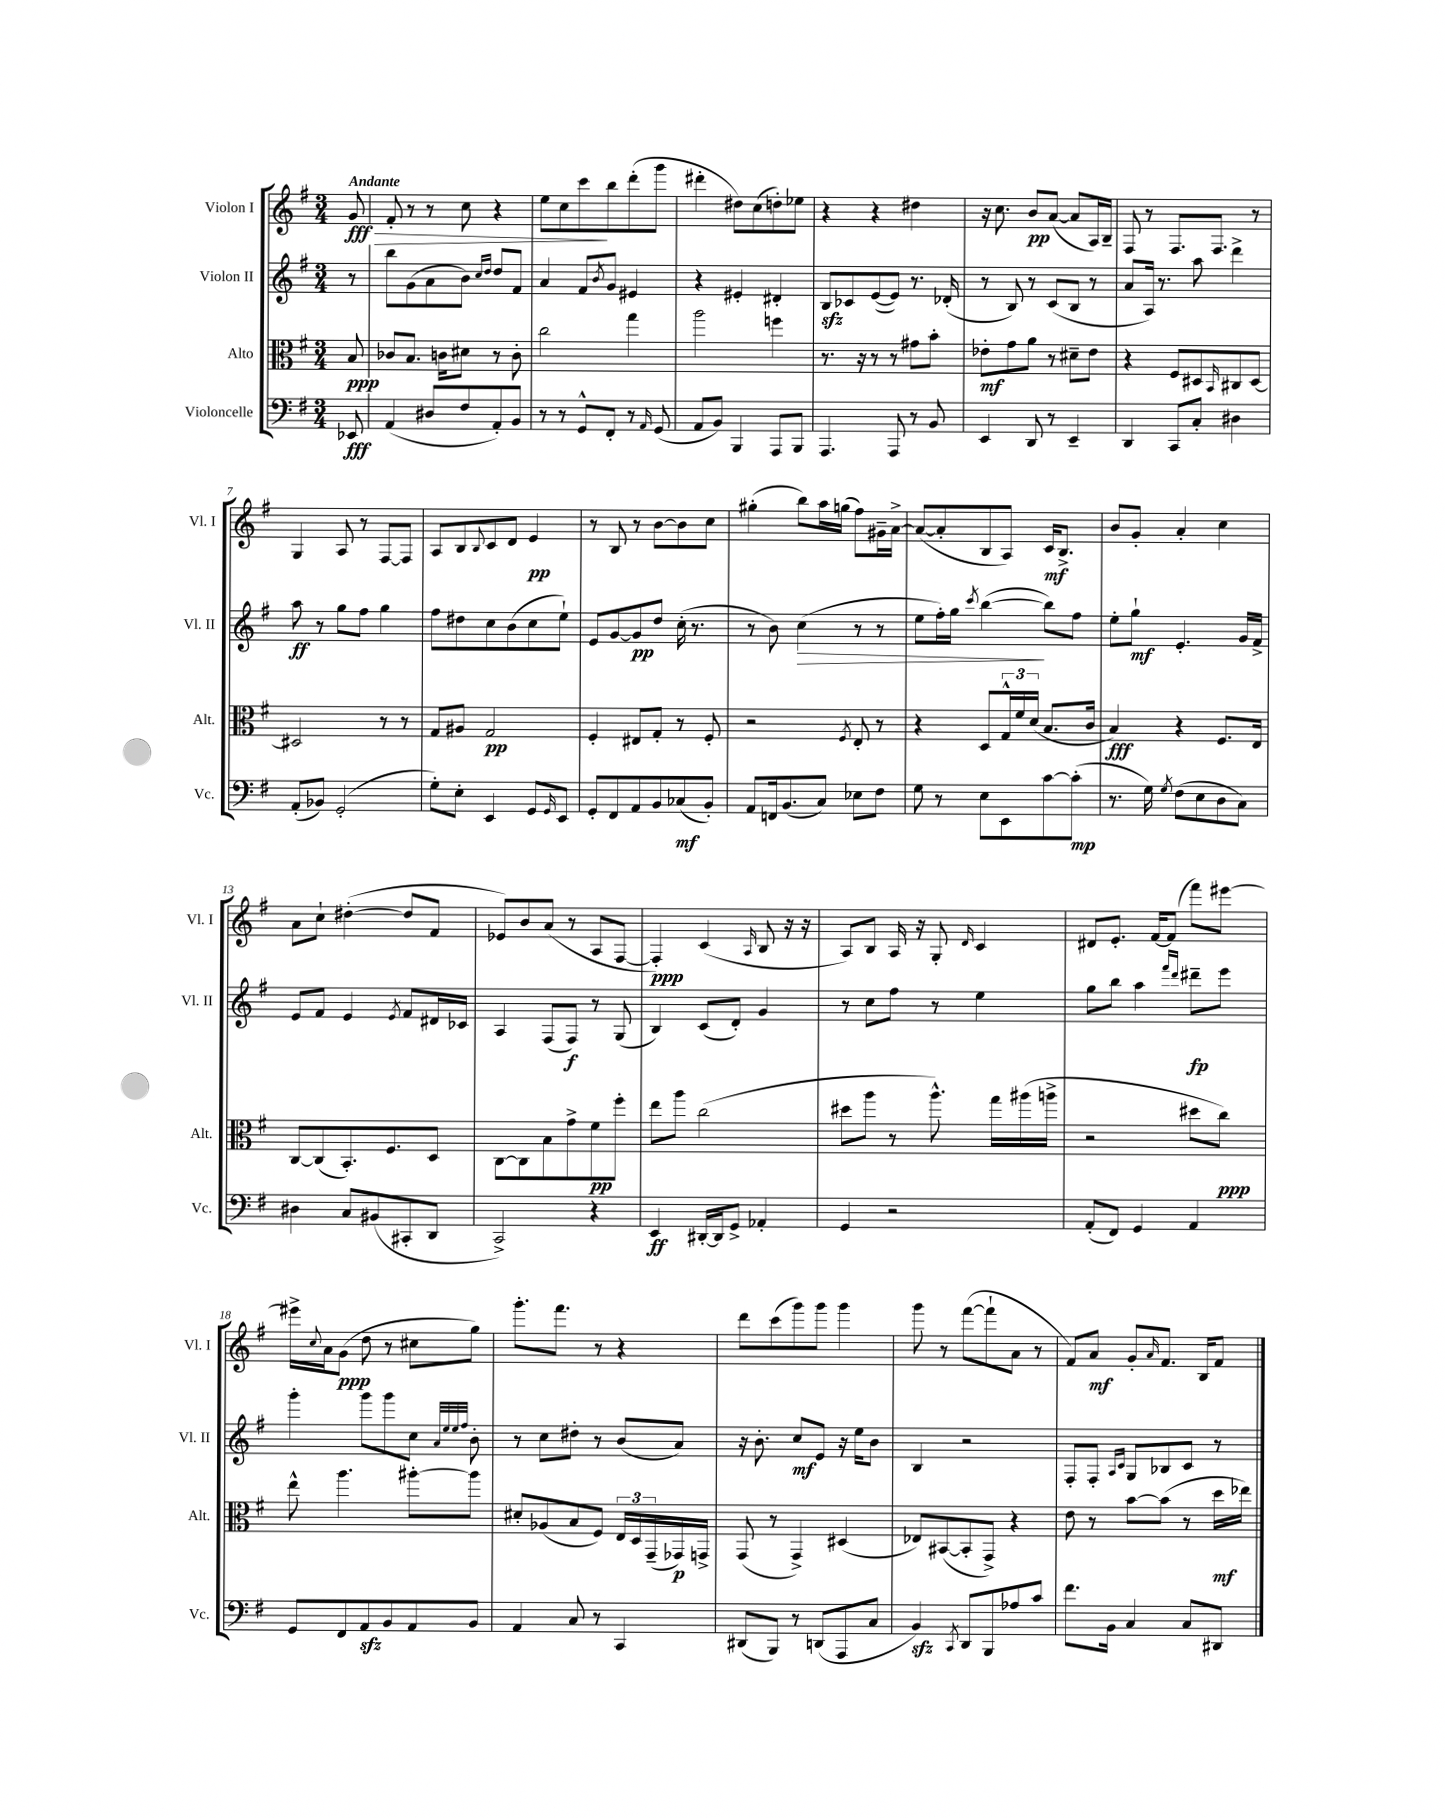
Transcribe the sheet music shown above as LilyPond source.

<<
\new StaffGroup <<
\new Staff = "s0" \with { instrumentName = "Violon I" shortInstrumentName = "Vl. I" } {
    \clef treble \key g \major \numericTimeSignature \time 3/4 \partial 8 \tempo "Andante"
    g'8\fff\> |
    fis'8-. r8 r8 c''8 r4 |
    e''8 c''8 c'''8\! b''8 d'''8-.( g'''8 |
    dis'''4-. dis''8) c''8( d''8-.) ees''8 |
    r4 r4 dis''4 |
    r16 c''8. b'8\pp a'8~( a'8 a16) b16-- |
    fis8 r8 fis8. fis8. r8 |
    g4 a8 r8 fis8~ fis8 |
    a8 b8 \appoggiatura { b8 } c'8 d'8 e'4\pp |
    r8 b8 r8 b'8~ b'8 c''8 |
    gis''4-.( b''8) a''16 g''16( fis''8) gis'16-- a'16~-> |
    a'8~( a'8-. b8 a8) c'16\mf b8.-> |
    b'8 g'8-. a'4-. c''4 |
    a'8 c''8-! dis''4~-.( dis''8 fis'8 |
    ees'8) b'8 a'8( r8 a8 fis8~ |
    fis4-.\ppp) c'4( \grace { a16 } b8 r16 r16 |
    a8) b8 a16 r16 g8-. \grace { d'16 } c'4 |
    dis'8 e'8.-. fis'16~ fis'8( fis'''8) eis'''8~ |
    eis'''16-> \appoggiatura { c''8 } a'16 g'8\ppp( d''8 r8 cis''8 g''8) |
    g'''8.-. fis'''8. r8 r4 |
    d'''8 c'''8( g'''8) g'''8 g'''4 |
    g'''8 r8 fis'''8~( fis'''8-! a'8 r8 |
    fis'8) a'8\mf g'8-. \grace { a'16 } fis'8. b16 fis'8 \bar "|." |
}
\new Staff = "s1" \with { instrumentName = "Violon II" shortInstrumentName = "Vl. II" } {
    \clef treble \key g \major \numericTimeSignature \time 3/4 \partial 8
    r8 |
    b''8 g'8( a'8 b'8) \grace { c''16 d''16 } d''8 fis'8 |
    a'4 fis'8 \acciaccatura { b'8 } g'8 eis'4 |
    r4 eis'4-. dis'4-. |
    b8\sfz ces'8 e'8~( e'8) r8. des'16-.( |
    r8 b8) r8 c'8( b8 r8 |
    a'8 a16) r8. a''8 d'''4-> |
    a''8\ff r8 g''8 fis''8 g''4 |
    fis''8 dis''8 c''8 b'8( c''8 e''8-!) |
    e'8 g'8~ g'8\pp d''8 c''16-.( r8. |
    r8 b'8) c''4\>( r8 r8 |
    e''8 fis''16-.) g''16 \acciaccatura { c'''8 } b''4~\!( b''8) fis''8 |
    e''8-. g''8-!\mf e'4.-. g'16 fis'16-> |
    e'8 fis'8 e'4 \acciaccatura { e'8 } fis'8 dis'16 ces'16 |
    a4 fis8( fis8\f) r8 g8( |
    b4) c'8( d'8-.) g'4 |
    r8 c''8 fis''8 r8 e''4 |
    g''8 b''8 a''4 \grace { fis'''16 d'''16 } dis'''8--\fp e'''8 |
    g'''4-. g'''8 g'''8 c''8 \grace { a'32 e''32 e''32 fis''32 } b'8-. |
    r8 c''8 dis''8-. r8 b'8( a'8) |
    r16 b'8.-. c''8\mf e'8 r16 e''16 b'8 |
    b4 r2 |
    fis8-. fis8-. \grace { a16 c'16 } g8 bes8 c'8 r8 \bar "|." |
}
\new Staff = "s2" \with { instrumentName = "Alto" shortInstrumentName = "Alt." } {
    \clef alto \key g \major \numericTimeSignature \time 3/4 \partial 8
    b8\ppp |
    ces'8 b8. c'16 dis'8 r8 c'8-. |
    c''2 g''4 |
    a''2 f''4 |
    r8. r16 r8 r8 gis'8 b'8-. |
    ees'8-.\mf g'8 a'8 r8 dis'8-- ees'8 |
    r4 fis8 dis8 \grace { b,16 } cis8 dis8~ |
    dis2 r8 r8 |
    g8 ais8 g2\pp |
    fis4-. eis8 g8-. r8 fis8-. |
    r2 \acciaccatura { fis8 } e8-. r8 |
    r4 d8 \tuplet 3/2 { g16-^ fis'16 d'16( } b8. c'16 |
    b4\fff) r4 fis8. e16 |
    c8~ c8( b,8.-.) fis8. d8 |
    c8~ c8 b8 g'8-> fis'8\pp fis''8-. |
    e''8 a''8 c''2( |
    dis''8 a''8 r8 a''8.-^) g''16 ais''16( a''16-> |
    r2 dis''8 c''8\ppp) |
    e''8-^ a''4. ais''8~-. ais''8 |
    dis'8-. aes8( b8 fis8) \tuplet 3/2 { e16 d16 g,16--( } ges,16\p) g,16-> |
    g,8( r8 g,4->) dis4( |
    ees8) bis,8~( bis,8-. g,8->) r4 |
    e'8 r8 b'8~ b'8( r8 d''16\mf ees''16) \bar "|." |
}
\new Staff = "s3" \with { instrumentName = "Violoncelle" shortInstrumentName = "Vc." } {
    \clef bass \key g \major \numericTimeSignature \time 3/4 \partial 8
    ees,8\fff |
    a,4( dis8 fis8 a,8-.) b,8 |
    r8 r8 g,8-^ fis,8-. r8 \grace { a,16 } g,8( |
    a,8 b,8) b,,4 a,,8 b,,8 |
    a,,4. a,,8 r8 b,8 |
    e,4 d,8 r8 e,4-- |
    d,4 c,8 c8-. dis4 |
    a,8-.( bes,8) g,2-.( |
    g8-.) e8-. e,4 g,8 \grace { g,16 } e,8 |
    g,8-. fis,8 a,8 b,8 ces8\mf( b,8-.) |
    a,8 f,16 b,8.( c8) ees8 fis8 |
    g8 r8 e8 e,8 c'8~ c'8-.\mp( |
    r8. g16) \acciaccatura { g8 } fis8( e8 d8 c8) |
    dis4 c8 bis,8( cis,8-. d,8 |
    c,2->) r4 |
    e,4\ff dis,16~-. dis,16 g,8-> aes,4-. |
    g,4 r2 |
    a,8-.( fis,8) g,4 a,4 |
    g,8 fis,8 a,8\sfz b,8 a,8 b,8 |
    a,4 c8 r8 c,4 |
    dis,8( b,,8) r8 d,8( a,,8 c8 |
    b,4\sfz) \acciaccatura { c,8 } d,8 b,,8 aes8 c'8 |
    fis'8. b,16 c4 c8 dis,8 \bar "|." |
}
>>
>>
